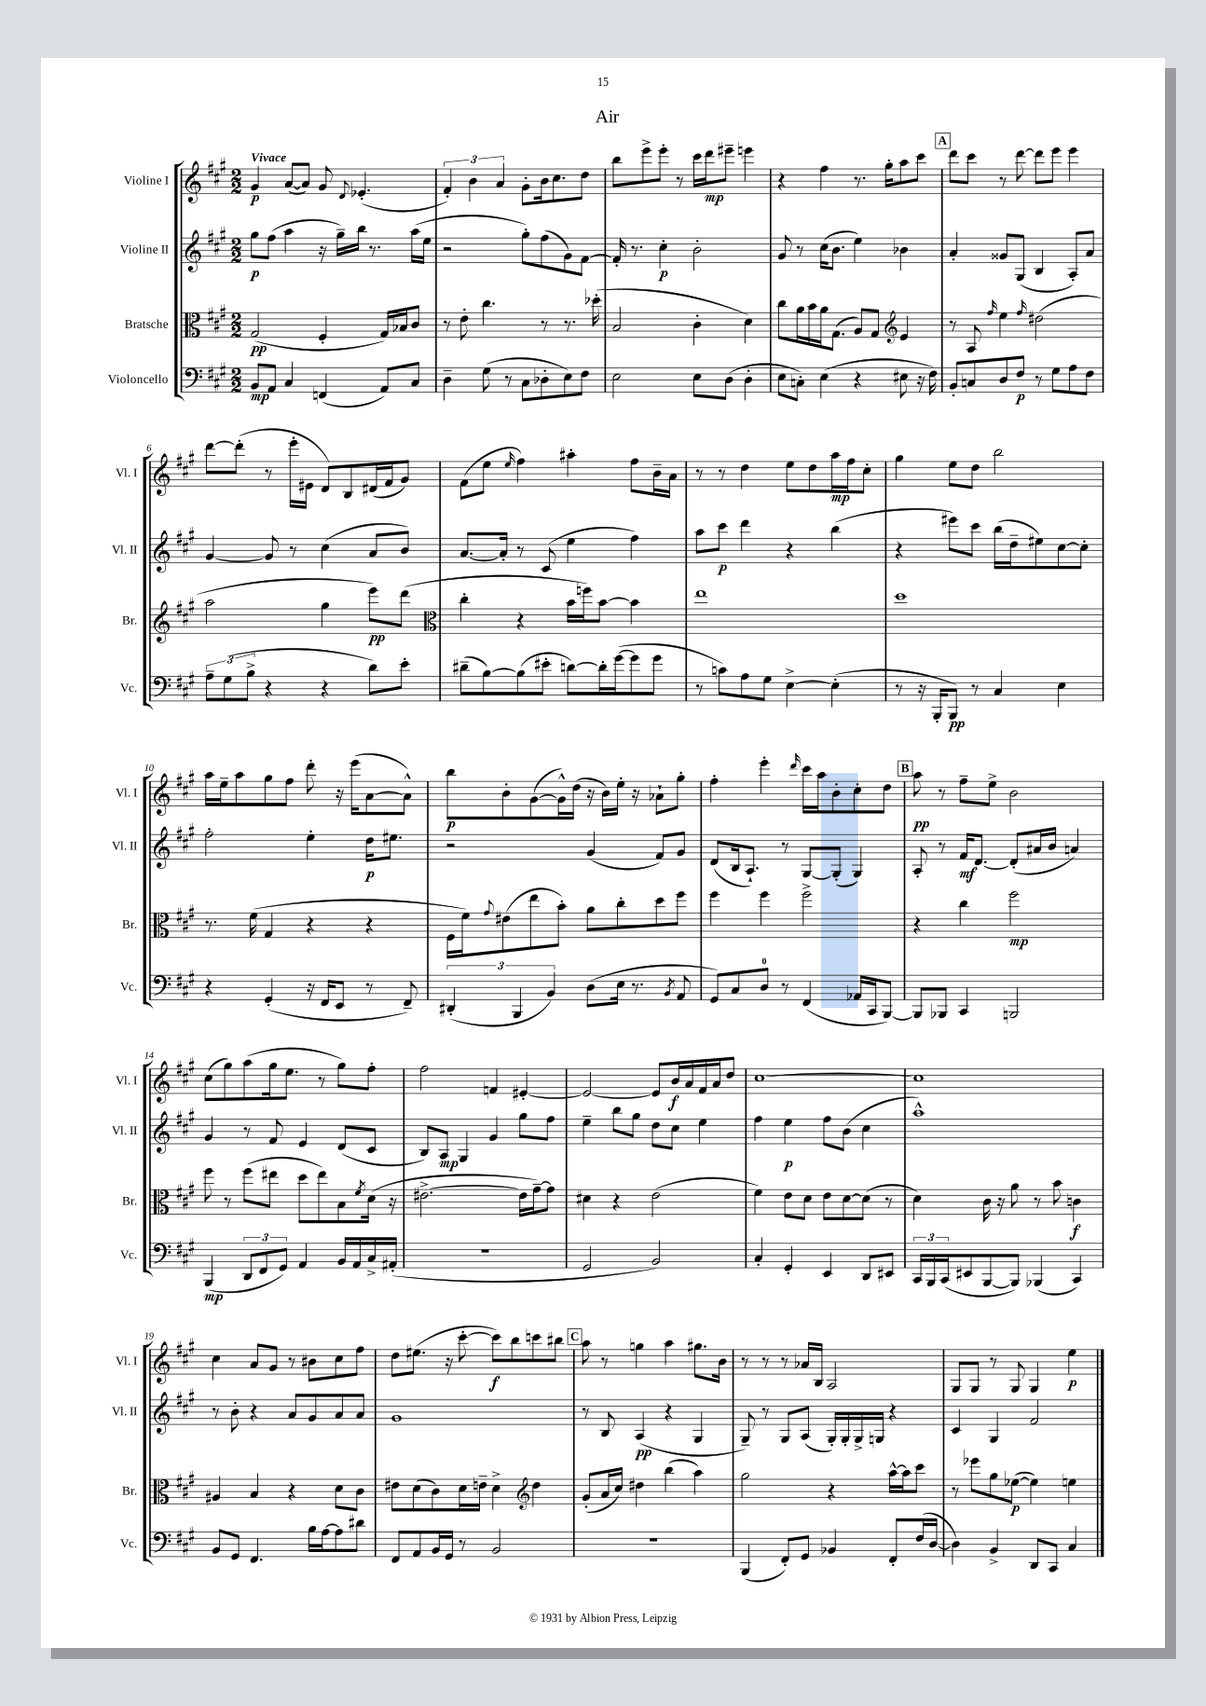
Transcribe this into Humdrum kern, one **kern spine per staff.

**kern	**kern	**kern	**kern
*staff4	*staff3	*staff2	*staff1
*clefF4	*clefC3	*clefG2	*clefG2
*k[f#c#g#]	*k[f#c#g#]	*k[f#c#g#]	*k[f#c#g#]
*M2/2	*M2/2	*M2/2	*M2/2
8BB	(2G#	8gg#	4g#
8AA	.	(8ff#	.
4C#	.	4aa	([8a
.	.	.	8a])
(4FF	4F#'	16r	8g#
.	.	16gg#~)	.
.	.	.	8qqd
.	.	16bb	(4.e-'
.	.	8.r	.
8AA)	16G#)	.	.
.	16B-	.	.
8C#	8c#	(16aa	.
.	.	16ee	.
=	=	=	=
4D~	8r	2r	6f#')
.	8e'	.	.
.	.	.	6b
(8G#	4.cc#	.	.
.	.	.	6a
8r	.	.	.
8C#	.	8gg#')	8g#'
8D-'	8r	(8ff#	16b
.	.	.	8.cc#
8E)	8.r	8g#)	.
8F#	.	[8f#	8dd
.	(16dd-'	.	.
=	=	=	=
2E	2B	16f#']	8bb
.	.	8.r	.
.	.	.	8eee^
.	.	4cc#'	8eee'
.	.	.	8r
8E	4c#'	2b'	16ccc#
.	.	.	16ddd
(8D	.	.	8eee#~
4D'	4d)	.	4eee
=	=	=	=
8E	8cc#	8g#	4r
8C')	16a	8r	.
.	16b	.	.
(4E	16a	(16cc#	4ff#
.	(8.G#	8.b	.
4r	8A)	4ee)	8.r
.	8G#	.	.
.	.	.	16gg#'
*	*clefG2	*	*
8E#	4e	4b-	8aa
16r	.	.	8ccc#
16F#)	.	.	.
=	=	=	=
8BB'	8r	4a'	8ddd
8C	8A	.	8ccc#
.	16qqff#	.	.
8D	4ee	8g##	8r
8F#	.	(8G#	[8ddd
.	16qqff#	.	.
8r	(2dd#	4B	8ddd]
8G#	.	.	8eee
8A	.	8A')	4eee
8F#	.	8a	.
=	=	=	=
12A~	2aa	[4g#	[8ddd
(12G#	.	.	.
.	.	.	(8ddd']
12B^	.	.	.
4r	.	8g#]	8r
.	.	8r	16eee'
.	.	.	16e#
4r	4gg#	(4cc#	8d)
.	.	.	8B
8d)	8eee)	8a	(16d#
.	.	.	16f#
8e'	(8ddd	8b)	8g#)
=	=	=	=
*	*clefC3	*	*
(8d#~	4cc#'	[8.a	(8f#
[8B)	.	.	8ee
.	.	16a']	.
.	.	.	16qqee
(8B]	4r	8r	4ff#)
8e#'	.	(8c#	.
[8d)	16b	4ee	4aa#'
.	16ff)	.	.
16d']	[8b	.	.
([16g#	.	.	.
8g#]	4b]	4ff#)	8ff#
8g#	.	.	16b~
.	.	.	16a
=	=	=	=
8r	1ee	8aa	8r
8c)	.	8ccc#	8r
8A	.	4ddd	4dd
8G#	.	.	.
[4E^	.	4r	8ee
.	.	.	8dd
(4E']	.	(4bb	16aa
.	.	.	16ff#
.	.	.	8cc#'
=	=	=	=
8r	1dd	4r	4gg#
16r	.	.	.
16BBB'	.	.	.
8BBB)	.	8eee#)	8ee
8r	.	8ccc#	8dd
4C#	.	(16bb	2bb
.	.	16dd~	.
.	.	8ee#)	.
4E	.	[8cc#	.
.	.	8cc#']	.
=	=	=	=
4r	8.r	2ff#'	16aa
.	.	.	16ee~
.	.	.	8aa
.	(16f#	.	.
(4GG#'	4G#	.	8gg#
.	.	.	8ff#
16r	4r	4ee'	8ddd'
16FF#	.	.	.
8EE	.	.	16r
.	.	.	(16eee
8r	4r	16dd	[8a
.	.	8.ee#	.
8FF#~)	.	.	8a^^])
=	=	=	=
(6DD#'	16F#	2r	8bb
.	16f#)	.	.
.	8qqg#	.	.
.	(8e#	.	8b'
6BBB	.	.	.
.	8ee	.	([8g#
6BB)	.	.	.
.	8b')	.	16g#^^])
.	.	.	(16dd
(8D	8a	(4g#	16r
.	.	.	16b)
16E	8cc#'	.	16ee'
8.r	.	.	16r
.	8dd	8f#)	8a-`
8qBB	.	.	.
8AA	8ff#	8g#	8gg#'
=	=	=	=
8GG#)	4ff#	(8d	4ff#'
8C#	.	16B	.
.	.	8.A`)	.
8D	4ff#	.	4eee'
8r	.	8r	.
.	.	.	16qqddd
(4FF#	2ff#^	[8G#	16ccc#
.	.	.	16aa
.	.	(8G#']	8b'
16AA-	.	4G#)	8cc#'
16CC#	.	.	.
[8BBB)	.	.	8dd
=	=	=	=
8BBB]	4r	8A'	8aa
8BBB-	.	8r	8r
4CC#	4cc#	16f#	8ff#~
.	.	[8.d	.
.	.	.	8ee^
2BBB	2ff#	(8d']	2b
.	.	16a#	.
.	.	16b	.
.	.	4a)	.
=	=	=	=
(4BBB	8ff#	4g#	(8cc#
.	8r	.	8gg#)
12DD	(8ff#	8r	(8aa
12FF#	.	.	.
.	8ee#	8f#	16gg#
12GG#)	.	.	.
.	.	.	8.ee
4AA	8dd	4e	.
.	8ee#)	.	8r
16BB	8B	(8d	8gg#)
16AA	.	.	.
.	8qf#	.	.
16C#^	(16d	8c#	8ff#'
(16AA#'	16r	.	.
=	=	=	=
1r	[2.e#^	8B)	2ff#
.	.	8A	.
.	.	4G#	.
.	.	4g#	4f
.	16e#]	8gg#	[4e#'
.	[16g#~)	.	.
.	8g#]	8ff#	.
=	=	=	=
2GG#	4d#	4ee~	2e#_
.	4r	8bb	.
.	.	8gg#	.
2BB)	(2e	8dd	8e#]
.	.	8cc#	16b
.	.	.	16a
.	.	4ee	16f#
.	.	.	16a
.	.	.	8dd
=	=	=	=
4C#'	4f#)	4ff#	[1cc#
4GG#'	8e	4ee	.
.	8d	.	.
4EE	8e	8ff#	.
.	[8d	(8b	.
8DD	(8d]	4cc#	.
8EE#	8r	.	.
=	=	=	=
24CC#	4d)	1aa^^)	1cc#]
24BBB	.	.	.
(24CC#	.	.	.
8EE#	.	.	.
[8BBB	16c#	.	.
.	16r	.	.
8BBB])	8a	.	.
(4BBB-	8r	.	.
.	8b	.	.
4CC#)	4c	.	.
=	=	=	=
8BB	4A#	8r	4cc#
8GG#	.	8b'	.
4.FF#	4B	4r	8a
.	.	.	8g#
.	4r	8a	8r
16B	.	8g#	8b#
[16A	.	.	.
8A]	8d	8a	8cc#
8d#	8c#	8a	8ff#
=	=	=	=
8FF#	8e#	1g#	8dd
8AA	(8d	.	(8.ee#
16BB	8c#)	.	.
16GG#	.	.	16r
8r	16d	.	[8ccc#'
.	16e~	.	.
2BB	4d^	.	8ccc#])
.	.	.	8bb
*	*clefG2	*	*
.	4dd	.	8ccc
.	.	.	8bb#
=	=	=	=
1r	(8g#'	8r	8aa
.	16a	8B	8r
.	16cc#)	.	.
.	4dd#	(4A	4gg
.	(4bb	4r	4aa
.	4aa)	4G#	8.gg#
.	.	.	16b
=	=	=	=
(4BBB	2gg#	8G#~)	8r
.	.	8r	8r
8FF#')	.	8G#	8r
8GG#	.	(8A	16a-
.	.	.	16B
4BB-	4r	16G#')	2A
.	.	16G#'	.
.	.	16G#^	.
.	.	16G	.
8FF#'	[16aa^^	4r	.
.	16aa]	.	.
(16F#	8ccc#	.	.
[16D	.	.	.
=	=	=	=
4D])	8r	4c#	8G#
.	8eee-	.	8G#
4BB^	8gg#	4G#	8r
.	([8ee-	.	8G#
8DD	4ee-])	2f#	4G#
8CC#	.	.	.
4C#	4ee	.	4ee
==	==	==	==
*-	*-	*-	*-
